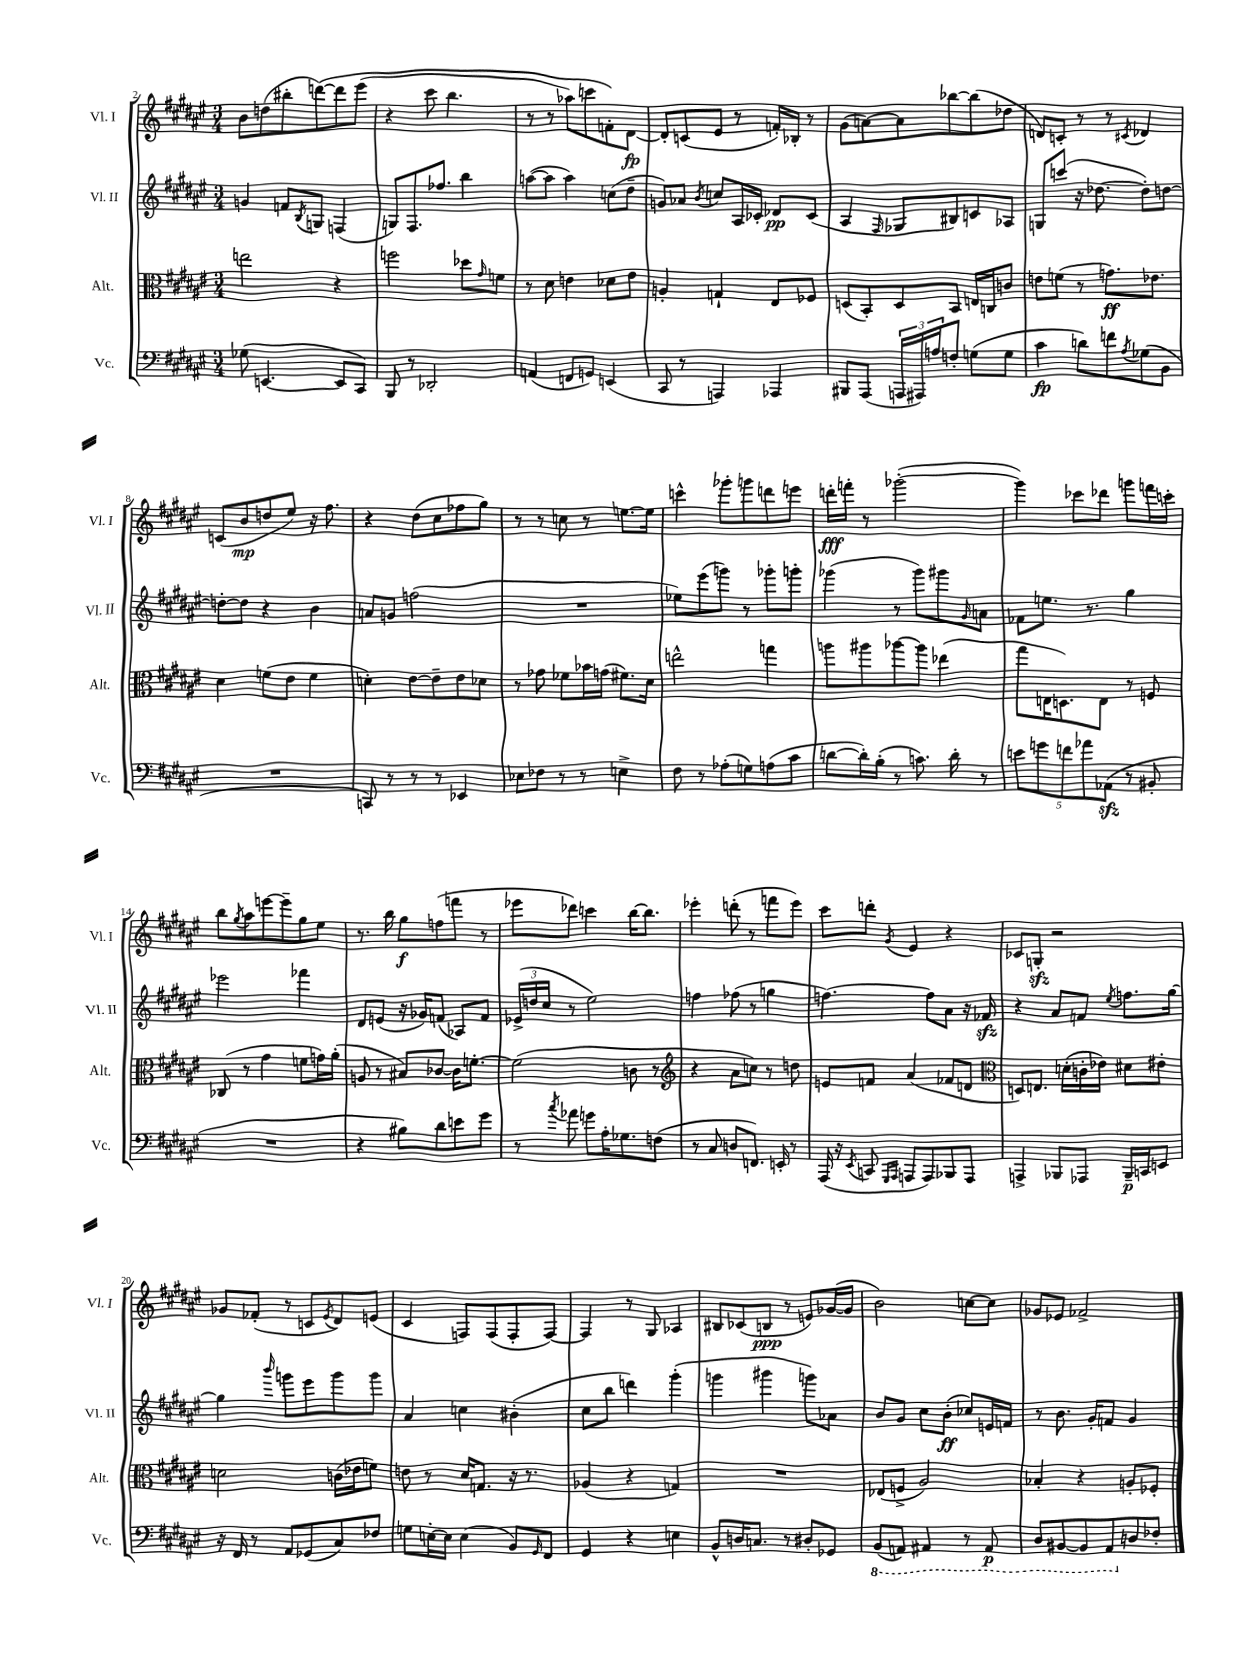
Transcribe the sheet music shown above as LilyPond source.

<<
\new StaffGroup <<
\new Staff = "s0" \with { instrumentName = "Vl. I" shortInstrumentName = "Vl. I" } {
    \clef treble \key fis \major \numericTimeSignature \time 3/4
    b'8 d''8( bis''8-. d'''8~)\( d'''8 eis'''8( |
    r4 cis'''8 b''4. |
    r8 r8 aes''8) c'''8 f'8-.\) dis'8~\fp |
    dis'8-. c'8( eis'8 r8 f'16-.) bes16-. r8 |
    gis'8( a'8~) a'8 bes''8~ bes''8( des''8 |
    d'8) c'8-. r8 r8 \acciaccatura { cis'8 } des'4 |
    c'8( b'8\mp d''8 eis''8) r16 fis''8. |
    r4 dis''8( cis''8 fes''8 gis''8) |
    r8 r8 c''8 r8 e''8.~ e''16 |
    c'''4-^ ges'''8-. g'''8 d'''8 e'''8 |
    d'''16-.\fff f'''16-. r8 ges'''2~-.( |
    ges'''4) ces'''8 des'''8 g'''8 f'''16 c'''16-. |
    b''8 \acciaccatura { gis''8 } ais''8 e'''8~ e'''8-- gis''8 eis''8 |
    r8. b''16 gis''8\f f''8( f'''8 r8 |
    ees'''8 des'''8) c'''4 b''16~ b''8. |
    ees'''4-. d'''8-.( r8 f'''8 ees'''8) |
    cis'''8 d'''8-. \acciaccatura { gis'8 } eis'4 r4 |
    ces'8 g8-.\sfz r2 |
    ges'8 fes'8-.( r8 c'8 \acciaccatura { eis'8 } dis'8) e'8( |
    cis'4 f8) f8( f8-. f8~) |
    f4 r8 gis8 aes4 |
    bis8 ces'8( b8\ppp r8 e'8) ges'16~( ges'16 |
    b'2) c''8~ c''8 |
    ges'8 ees'8 fes'2-> \bar "|." |
}
\new Staff = "s1" \with { instrumentName = "Vl. II" shortInstrumentName = "Vl. II" } {
    \clef treble \key fis \major \numericTimeSignature \time 3/4
    g'4 f'8 \acciaccatura { b8 } g8 f4( |
    g8) fis8. fes''8. b''4 |
    a''8~( a''8 a''4) c''8( dis''8-- |
    g'8) aes'8 \acciaccatura { b'8 } c''8 ais16 ces'16-. des'8\pp ces'8( |
    ais4 \grace { fis16 } ges8 bis8) c'8 aes8 |
    g8 c'''8( r16 des''8.~ des''8-.) d''8~ |
    d''8~-. d''8 r4 b'4 |
    a'8 g'8 f''2( |
    R2. |
    ees''8) eis'''8( g'''8) r8 ges'''8-. g'''8-. |
    ges'''4( r8 ges'''8) gis'''8 \grace { gis'16 } a'8 |
    fes'8 e''8. r8. gis''4 |
    ees'''2 fes'''4 |
    dis'8 e'8( r16 ges'16) f'8( aes8) f'8 |
    \tuplet 3/2 { ees'16->( d''16 cis''16 } r8 eis''2) |
    f''4 fes''8( r8 g''4 |
    f''4.~) f''8 ais'8 r16 fes'16\sfz |
    r4 ais'8 f'8 \acciaccatura { eis''8 } f''8. gis''16~ |
    gis''4 \grace { b'''16 } g'''8 eis'''8 g'''8 g'''8 |
    ais'4 c''4 bis'4-.( |
    cis''8 b''8 d'''4) gis'''4-.( |
    g'''4 gis'''4 g'''8) aes'8 |
    b'8 gis'8 cis''8 b'8-.\ff( ces''8) e'16 f'16 |
    r8 b'8. gis'16-. f'8 gis'4 \bar "|." |
}
\new Staff = "s2" \with { instrumentName = "Alt." shortInstrumentName = "Alt." } {
    \clef alto \key fis \major \numericTimeSignature \time 3/4
    e''2 r4 |
    f''2 des''8 \grace { gis'16 } f'8 |
    r8 dis'8 e'4 des'8 e'8 |
    a4-. g4-! eis8 fes8 |
    d8( b,8-.) d8 b,8 e16 c16 c'8 |
    e'8 f'8( r8 g'8.\ff) ees'8. |
    dis'4 f'8( eis'8 f'4 |
    d'4-.) eis'8~ eis'8-- eis'8 des'8 |
    r8 ges'8 fes'8 bes'16 g'16( fis'8.) dis'16 |
    e''2-^ g''4 |
    a''8 ais''8 aes''8~ aes''8 ees''4( |
    gis''8 e16 d8.) e8 r8 f8 |
    ces8( r8 gis'4 f'8 g'16) ais'16-.( |
    a8 r8 bis8) ces'8~ ces'16 f'8.~-. |
    f'2( c'8 r8 |
    \clef treble r4 ais'8 c''8) r8 d''8 |
    e'8 f'8 ais'4( fes'8 d'8 |
    \clef alto d8) e8. d'16-.( c'16-. ees'16) dis'8 eis'8-. |
    d'2 c'16( ees'16 f'8) |
    e'8 r8 dis'16 g8. r16 r8. |
    aes4( r4 g4) |
    R2. |
    ees8( f8-> ais2) |
    bes4-. r4 a8-. fes8-. \bar "|." |
}
\new Staff = "s3" \with { instrumentName = "Vc." shortInstrumentName = "Vc." } {
    \clef bass \key fis \major \numericTimeSignature \time 3/4
    ges8( e,4.~ e,8 cis,8) |
    b,,8 r8 des,2-. |
    a,4( f,8 g,8) e,4( |
    cis,8 r8 a,,4) aes,,4 |
    bis,,8 ais,,8( \tuplet 3/2 { a,,16 ais,,16) a16 } f8-. g8( g8 |
    cis'4\fp d'8) f'8 \acciaccatura { ais8 } ges8( b,8 |
    R2. |
    c,8) r8 r8 r8 ees,4 |
    ees8 fes8 r8 r8 e4-> |
    fis8 r8 aes8-.( g8) a8( cis'8 |
    d'8~ d'16-.) b16-.( r8 c'8.) d'16-. r8 |
    \tuplet 5/4 { e'8 g'8 f'8 aes'8 aes,8\sfz( } r8 bis,8-. |
    R2. |
    r4 bis8) dis'8 e'8 gis'8 |
    r8 \acciaccatura { cis''8 } aes'8 g'8 ais16-. ges8. f8( |
    r8 cis8 d8 f,8.) e,16-. r8 |
    ais,,16( r16 \acciaccatura { eis,8 } c,8 \grace { gis,,16 ais,,16 } a,,8 a,,8) bes,,8 a,,8 |
    a,,4-> bes,,8 aes,,8 bes,,16--\p c,16 e,8 |
    r16 fis,16 r8 ais,8 ges,8( cis8) fes8 |
    g8 e16~-. e16 e4( b,8) \grace { gis,16 } fis,8 |
    gis,4 r4 e4 |
    b,8-^ d16 c8. r8 dis8-. ges,8 |
    \ottava #-1 b,,8( a,,8) ais,,4 r8 ais,,8\p |
    dis,8 bis,,8~ bis,,8 ais,,8 \ottava #0 d8 fes8-. \bar "|." |
}
>>
>>
\layout { \context { \Score currentBarNumber = #2 } }
